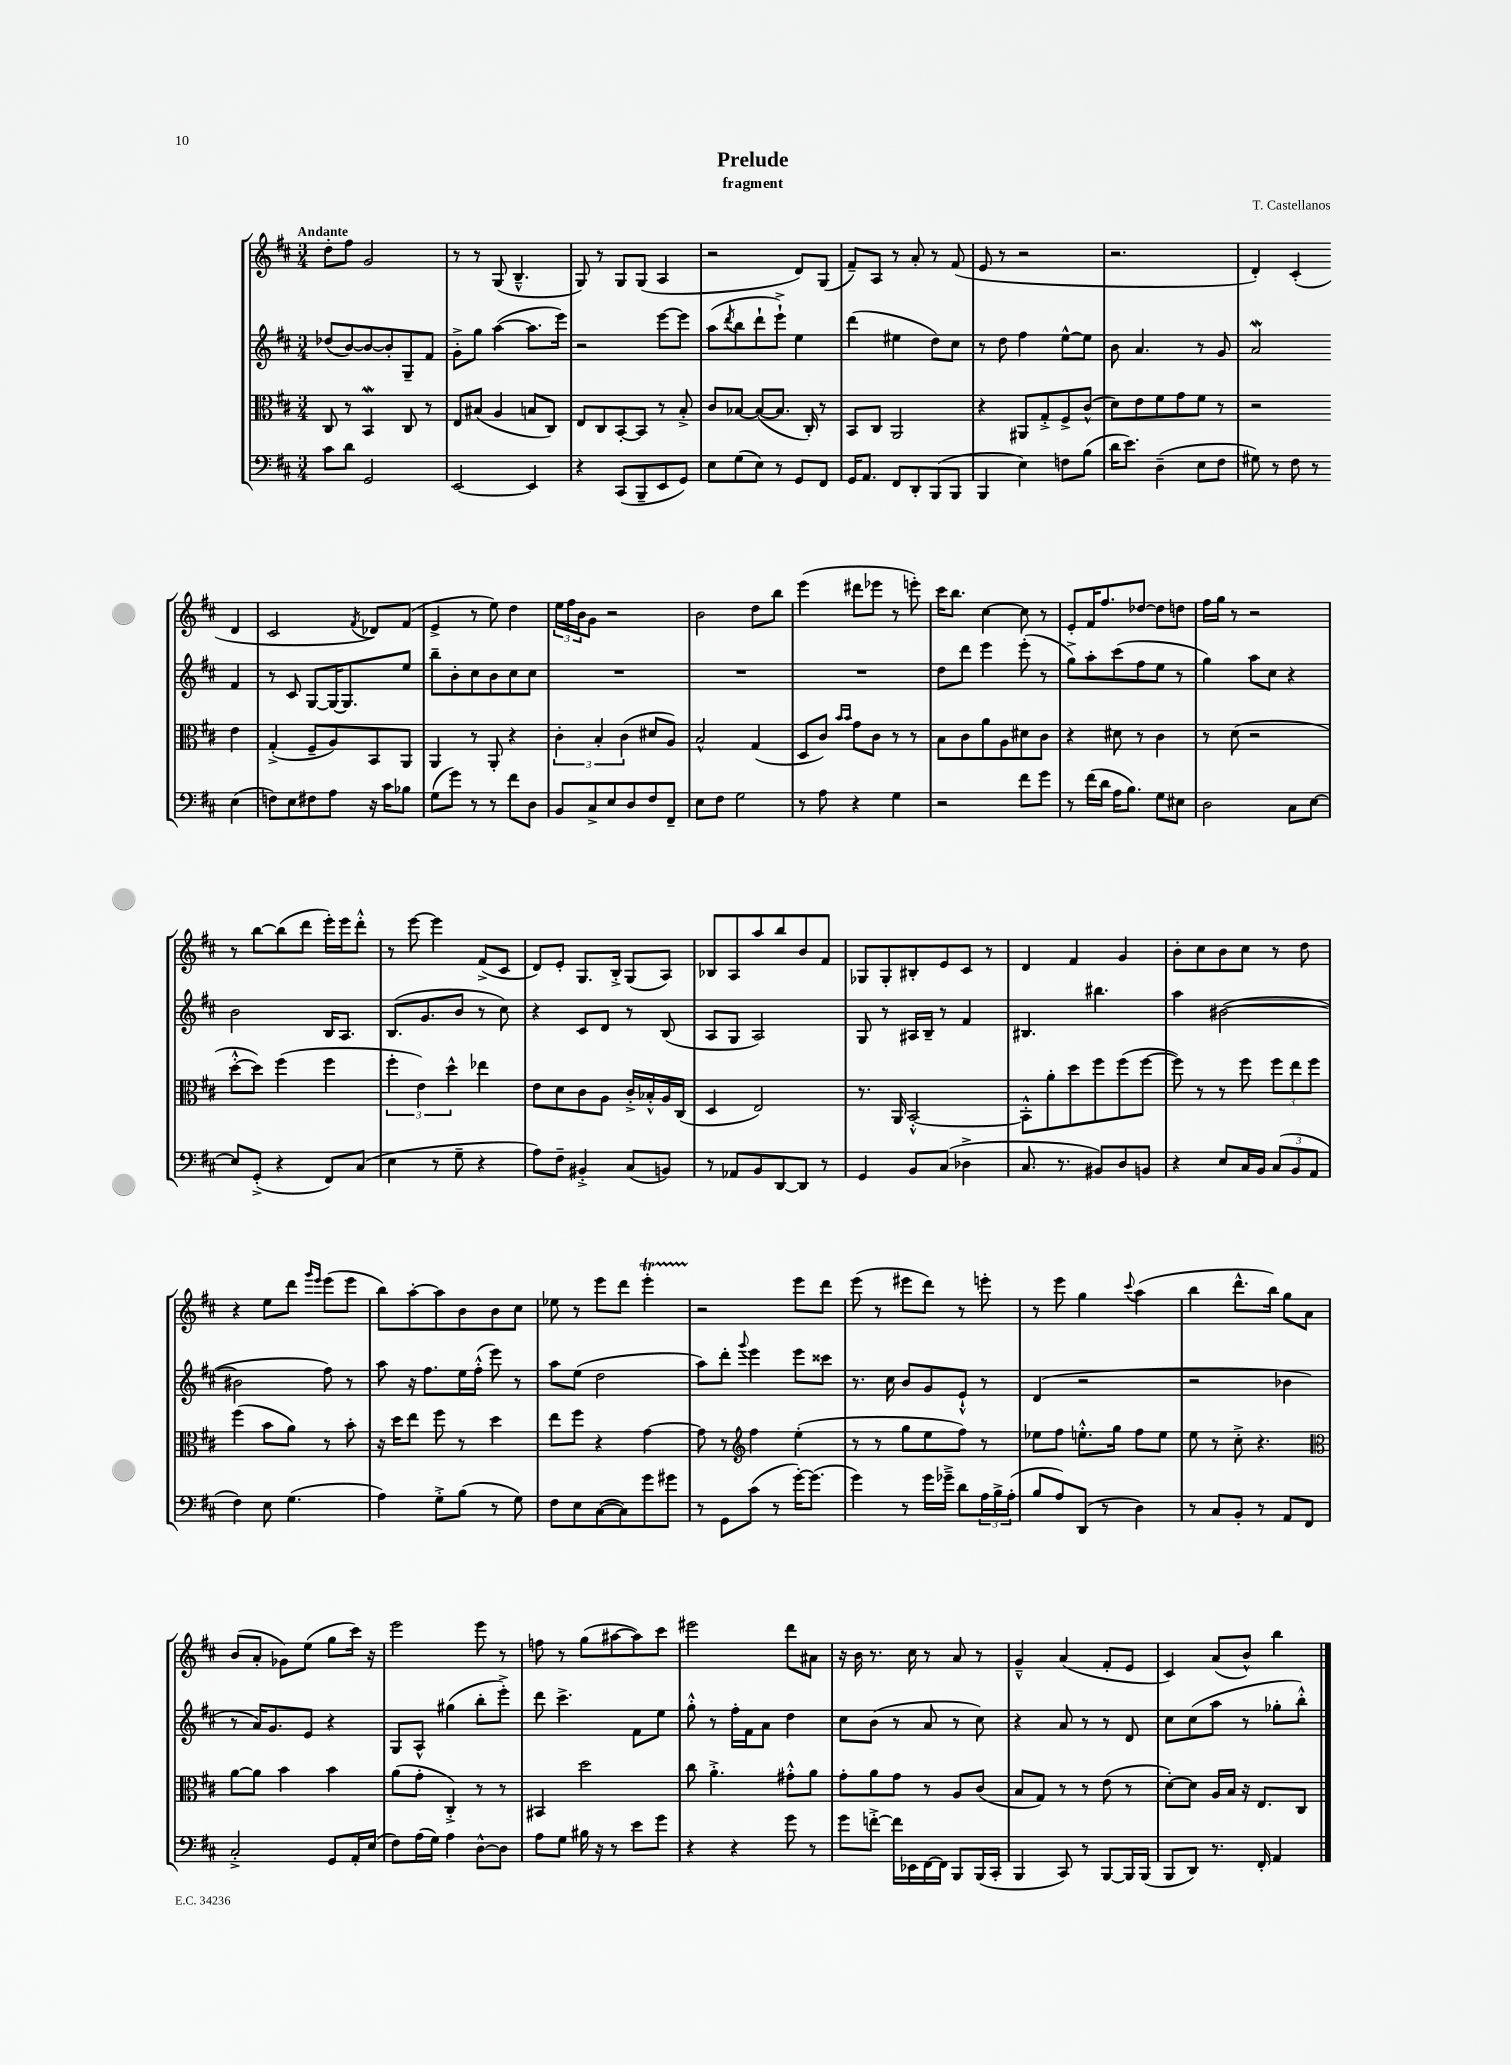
\header { title = "Prelude" composer = "T. Castellanos" subtitle = "fragment" }
<<
\new StaffGroup <<
\new Staff = "s0" {
    \clef treble \key d \major \numericTimeSignature \time 3/4 \tempo "Andante"
    d''8-. fis''8 g'2 |
    r8 r8 g8( b4.---^ |
    g8) r8 g8 g8( a4 |
    r2 d'8) g8( |
    fis'8--) a8 r8 a'8-. r8 fis'8( |
    e'8 r8 r2 |
    r2. |
    d'4-.) cis'4-.( d'4 |
    cis'2 \acciaccatura { fis'8 } des'8) fis'8( |
    e'4-> r8 e''8) d''4 |
    \tuplet 3/2 { e''16 fis''16 b'16 } g'8 r2 |
    b'2 d''8 b''8 |
    e'''4( dis'''8 ees'''8 r8 e'''8-.) |
    cis'''16 b''8. cis''4~ cis''8 r8 |
    e'8-. fis'16 fis''8. des''8~ des''8 d''8 |
    fis''16 g''16 r8 r2 |
    r8 b''8~ b''8( d'''8 e'''16-.) e'''16 d'''8-.-^ |
    r8 e'''8~ e'''4 fis'8->( cis'8 |
    d'8) e'8-. g8. b16-.-> g8( a8) |
    bes8 a8 a''8 b''8 b'8 fis'8 |
    ges8 ges8-. bis8-. e'8 cis'8 r8 |
    d'4 fis'4 g'4 |
    b'8-. cis''8 b'8 cis''8 r8 d''8 |
    r4 e''8 d'''8 \grace { g'''16 e'''16 } e'''8( e'''8 |
    b''8) a''8~-. a''8 b'8 b'8 cis''8 |
    ees''8 r8 e'''8 d'''8 e'''4-.\startTrillSpan |
    r2\stopTrillSpan e'''8 d'''8 |
    e'''8( r8 eis'''8 d'''8) r8 e'''8-. |
    r8 e'''8 g''4 \appoggiatura { cis'''8 } a''4( |
    b''4 d'''8.-^ b''16) g''8 a'8 |
    b'8( a'8-. ges'8) e''8( g''8 cis'''16) r16 |
    e'''2 e'''8 r8 |
    f''8 r8 g''8( ais''8~ ais''8) cis'''8 |
    eis'''2 d'''8 ais'8 |
    r16 b'16 r8. cis''16 r8 a'8 r8 |
    g'4---^ a'4( fis'8-. e'8 |
    cis'4) a'8( b'8-^) b''4 \bar "|." |
}
\new Staff = "s1" {
    \clef treble \key d \major \numericTimeSignature \time 3/4
    des''8( b'8~) b'8~ b'8-. g8-- fis'8 |
    g'8-.-> g''8 a''4~( a''8. e'''16) |
    r2 e'''8~ e'''8 |
    a''8( \acciaccatura { d'''8 } b''8 d'''8-! e'''8-!->) e''4 |
    d'''4( eis''4 d''8) cis''8 |
    r8 d''8 fis''4 e''8~-^ e''8 |
    b'8 a'4. r8 g'8 |
    a'2\mordent fis'4 |
    r8 cis'8 g8~ g16~ g8. e''8 |
    b''8-- b'8-. cis''8 b'8 cis''8 cis''8 |
    R2. |
    R2. |
    R2. |
    d''8 d'''8 e'''4 e'''8-.( r8 |
    g''8->) a''8-. cis'''8( fis''8 e''8 r8 |
    g''4) a''8 cis''8 r4 |
    b'2 b16 a8. |
    b8.( g'8. b'8 r8 cis''8) |
    r4 cis'8 d'8 r8 b8( |
    a8 g8 a2) |
    g8 r8 ais16 b16-- r8 fis'4 |
    bis4. bis''4. |
    a''4 bis'2~( |
    bis'2 fis''8) r8 |
    a''8 r16 fis''8. e''16 fis''16-.-^( e'''8) r8 |
    a''8 e''8( d''2 |
    a''8) d'''8-. \appoggiatura { g'''8 } e'''4 e'''8 cisis'''8 |
    r8. cis''16 b'8 g'8 e'8-!-^ r8 |
    d'4( r2 |
    r2 bes'4 |
    r8 a'16) g'8. e'8 r4 |
    g8 a8-^ gis''4( b''8-. e'''8-.->) |
    d'''8 cis'''4.-> fis'8 e''8 |
    g''8-.-^ r8 fis''16-. fis'16 a'8 d''4 |
    cis''8 b'8( r8 a'8 r8 cis''8) |
    r4 a'8 r8 r8 d'8 |
    cis''8 cis''8( a''8 r8 ges''8-. b''8-.-^) \bar "|." |
}
\new Staff = "s2" {
    \clef alto \key d \major \numericTimeSignature \time 3/4
    cis8 r8 b,4\mordent cis8 r8 |
    e8 bis8( a4 b8 cis8) |
    e8 cis8 b,8~-. b,8 r8 b8-.-> |
    cis'8 bes8~ bes8~( bes8. cis16-.) r8 |
    b,8 cis8 a,2 |
    r4 ais,8 g8-.-> fis8-> cis'8-^( |
    d'8) e'8 fis'8 g'8 fis'8 r8 |
    r2 e'4 |
    g4-.->( fis8-- a8) b,8 a,8 |
    a,4 r8 a,8-. r4 |
    \tuplet 3/2 { cis'4-. b4-. cis'4( } dis'8 a8) |
    b2-^ g4( |
    d8 cis'8) \grace { b'16 b'16 } g'8 cis'8 r8 r8 |
    b8 cis'8 a'8 a8 dis'8 cis'8 |
    r4 dis'8 r8 cis'4 |
    r8 d'8( r2 |
    d''8~-.-^ d''8) fis''4( fis''4 |
    \tuplet 3/2 { fis''4-. e'4) d''4-^ } ees''4 |
    e'8 d'8 cis'8 a8 cis'16-.-> bes16-.-^ a16 cis16( |
    d4 e2) |
    r8. a,16 b,2~-.-^ |
    b,8-.-^ a'8-. d''8 fis''8 fis''8( fis''8~ |
    fis''8) r8 r8 fis''8 \tuplet 3/2 { fis''8 e''8 fis''8 } |
    fis''4( b'8 a'8) r8 b'8-. |
    r16 d''16 e''8 fis''8 r8 d''4 |
    e''8 fis''8 r4 g'4~ |
    g'8 r8 \clef treble fis''4 e''4-.( |
    r8 r8 g''8 e''8 fis''8) r8 |
    ees''8 fis''8 e''8.-.-^ g''16 fis''8 e''8 |
    e''8 r8 cis''8-.-> r4. |
    \clef alto a'8~ a'8 b'4 b'4 |
    a'8( g'8-. cis4-.->) r8 r8 |
    bis,4 d''2 |
    cis''8 a'4.-.-> gis'8-.-^ a'8 |
    g'8-. a'8 g'8 r8 a8 cis'8( |
    b8 g8) r8 r8 e'8( r8 |
    d'8~-.) d'8 a16 b16 r16 e8. cis8 \bar "|." |
}
\new Staff = "s3" {
    \clef bass \key d \major \numericTimeSignature \time 3/4
    cis'8 d'8 g,2 |
    e,2~ e,4 |
    r4 cis,8( b,,8-- e,8 g,8) |
    e8 g8( e8) r8 g,8 fis,8 |
    g,16 a,8. fis,8 d,8-. b,,8( b,,8 |
    b,,4 e4) f8 b8( |
    d'16 e'8.) d4--( e8 fis8 |
    gis8) r8 fis8 r8 e4( |
    f8) e8 fis8 a8 r16 cis'16 bes8 |
    g8( g'8) r8 r8 fis'8 d8 |
    b,8 cis8-> e8 d8 fis8 fis,8-- |
    e8 fis8 g2 |
    r8 a8 r4 g4 |
    r2 fis'8 g'8 |
    r8 fis'16( d'16 a16 b8.) g8 eis8 |
    d2 cis8 e8~ |
    e8 g,8-.->( r4 fis,8) cis8( |
    e4 r8 g8-- r4 |
    a8) fis8-- bis,4-.-> cis8( b,8) |
    r8 aes,8 b,8 d,8~ d,8 r8 |
    g,4 b,8 cis8( des4-> |
    cis8. r8. bis,8) d8 b,8 |
    r4 e8 cis16 b,16 \tuplet 3/2 { cis8( b,8 a,8 } |
    fis4) e8 g4.( |
    a4) g8-.-> b8( r8 g8) |
    fis8 e8 cis8~( cis8) g'8 gis'8 |
    r8 g,8 cis'8( r8 g'16~-.) g'8.( |
    g'4) r8 g'16 ges'16---> d'8 \tuplet 3/2 { a16 b16-> a16-.( } |
    b8 a8) d,8( r8 d4) |
    r8 cis8 b,8-. r8 a,8 fis,8 |
    cis2-.-> g,8 a,16-. e16( |
    fis8) a16( g16) a4 d8~-^ d8 |
    a8 g8 bis16 r16 r8 e'8 g'8 |
    r4 r4 g'8 r8 |
    g'8 f'8~-.-> f'16 ees,16 fis,16~ fis,16 b,,8 b,,16( cis,16-. |
    b,,4 cis,8) r8 b,,8~ b,,16 b,,16( |
    b,,8 d,8) r8. fis,16-. a,4 \bar "|." |
}
>>
>>
\layout { \context { \Score \remove "Bar_number_engraver" } }
